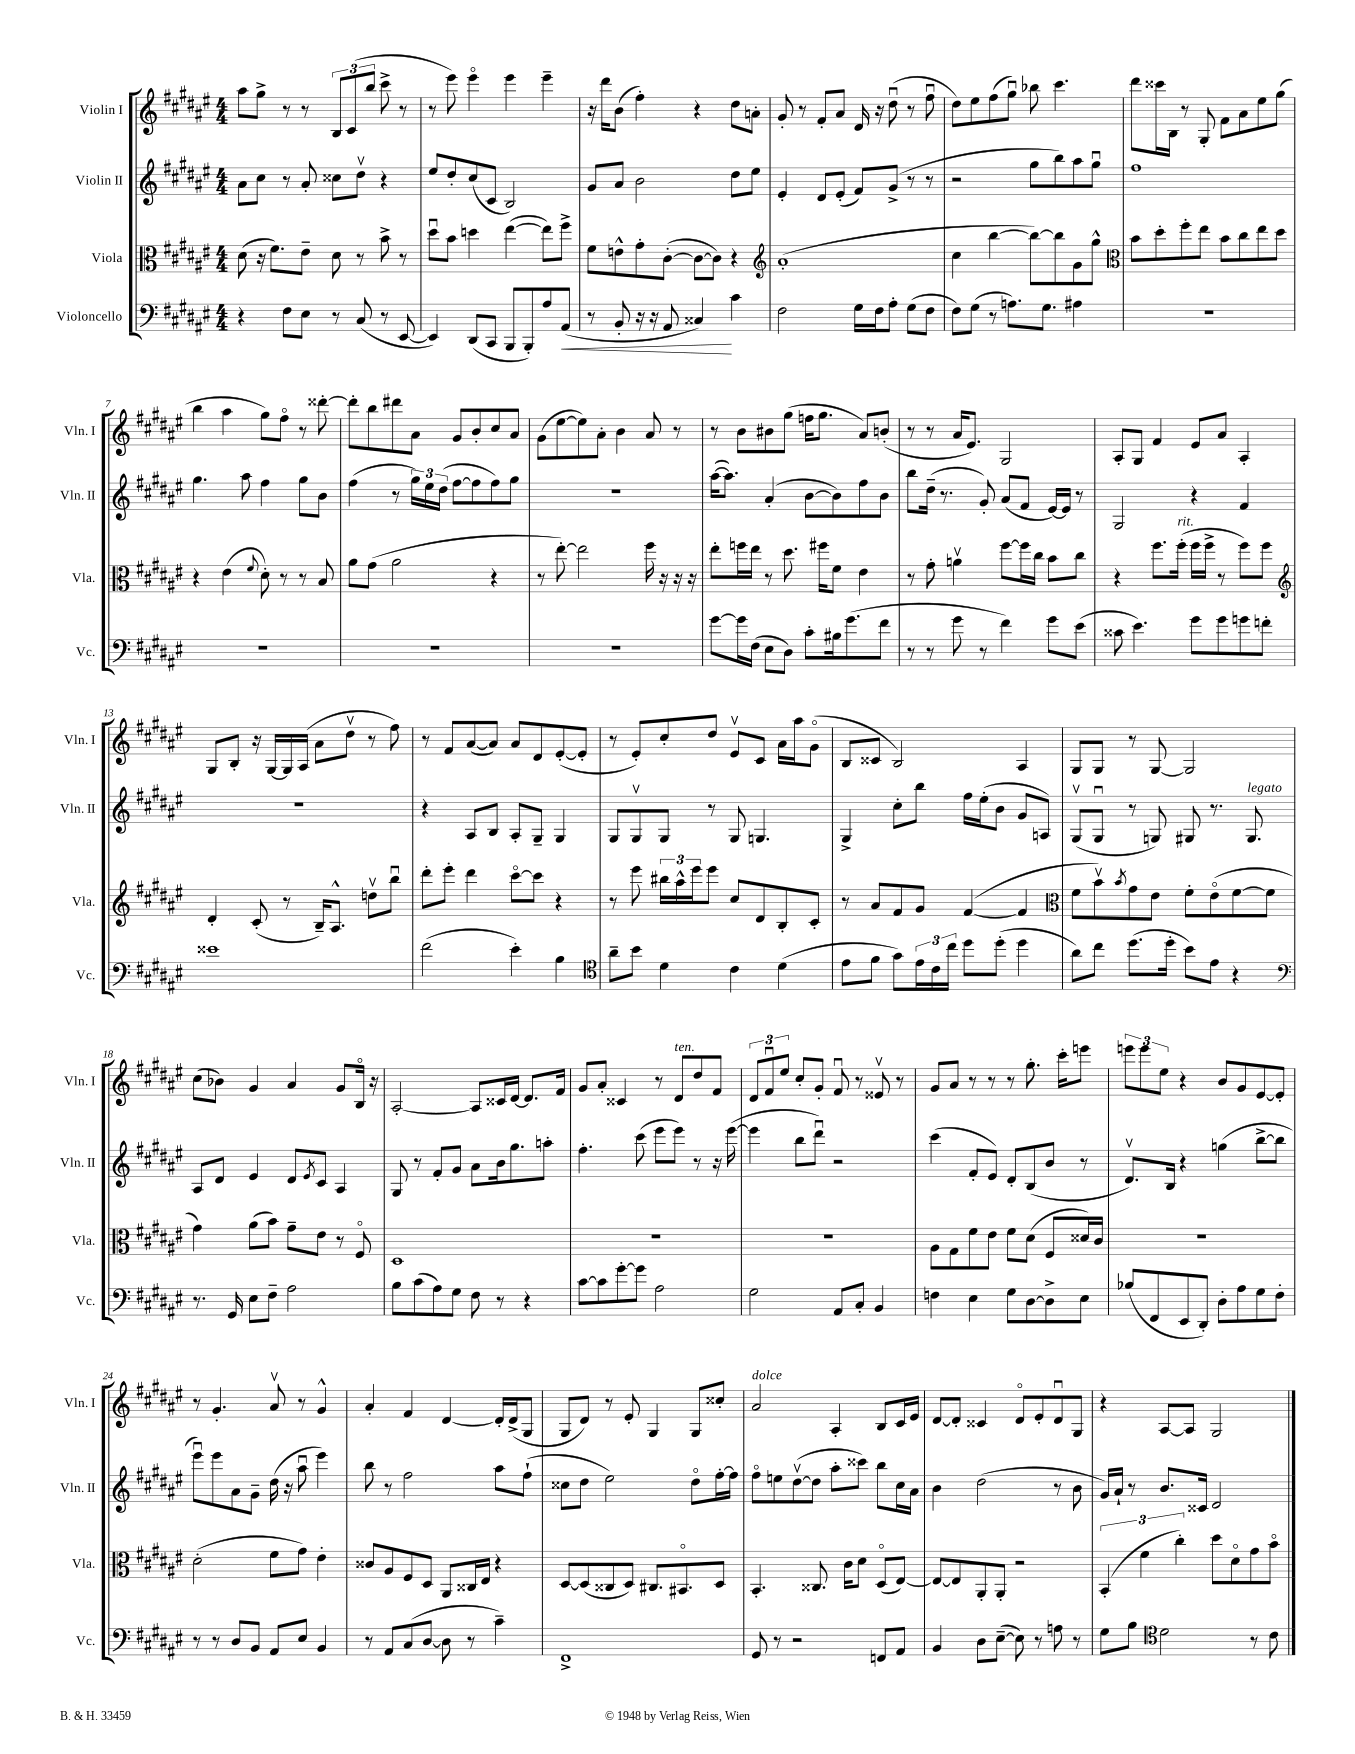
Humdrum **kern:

**kern	**dynam	**kern	**kern	**kern
*part4	*part4	*part3	*part2	*part1
*staff4	*staff4	*staff3	*staff2	*staff1
*I"Violoncello	*	*I"Viola	*I"Violin II	*I"Violin I
*I'Vc.	*	*I'Vla.	*I'Vln. II	*I'Vln. I
*clefF4	*	*clefC3	*clefG2	*clefG2
*k[f#c#g#d#a#e#]	*	*k[f#c#g#d#a#e#]	*k[f#c#g#d#a#e#]	*k[f#c#g#d#a#e#]
*M4/4	*	*M4/4	*M4/4	*M4/4
=1	=1	=1	=1	=1
4r	.	(8d#\	8a#\L	8aa#\L
.	.	16r	8cc#\J	8gg#^\J
.	.	8.f#\L)	.	.
8F#\L	.	.	8r	8r
8E#\J	.	8e#~\J	8a#'/	8r
8r	.	8d#\	8cc##X\L	12B/L
.	.	.	.	(12c#/
(8C#/	.	8r	8dd#v\J	.
.	.	.	.	12bb/J
8r	.	8b^\	4r	8ccc#^\
[8EE#/	.	8r	.	8r
=2	=2	=2	=2	=2
4EE#/])	.	8dd#u\L	8ee#/L	8r
.	.	8b\J	8dd#'/	8eee#\)
(8DD#/L	.	4ddn\	(8cc#/	4eee#\
8CC#/J	.	.	8c#/J	.
8BBB/L	.	([4ee#\	2B/)	4eee#\
8BBB'/)	.	.	.	.
8A#/	.	8ee#\L])	.	4eee#~\
!	!LO:HP:b	!	!	!
(8AA#/J	<	8ff#^\J	.	.
=3	=3	=3	=3	=3
8r	.	8f#\L	8g#/L	16r
.	.	.	.	16ddd#\KL
8BB'/	.	8en^^\	8a#/J	(8b\J
16r	.	8g#'\	2b\	4ff#'\)
16r	.	.	.	.
8AA#/	.	([8c#'\J	.	.
4C##X/)	.	8c#\L_	.	4r
.	.	8c#\J])	.	.
4c#\	[	4r	8dd#\L	8dd#\L
.	.	.	8ee#\J	8an'\J
=4	=4	=4	=4	=4
*	*	*clefG2	*	*
2F#\	.	(1a#'	4e#'/	8g#'/
.	.	.	.	8r
.	.	.	8d#/L	8f#'/L
.	.	.	(8e#'/J	8a#/J
16G#\LL	.	.	8f#/L)	16d#/
16F#\J	.	.	.	16r
8A#'\J	.	.	(8g#^/J	(8dd#u\
(8G#\L	.	.	8r	8r
8F#\J	.	.	8r	8ff#u\
=5	=5	=5	=5	=5
8F#\L)	.	4cc#\	2r	8dd#\L)
(8G#\J	.	.	.	8ee#\
8r	.	[4bb\	.	(8ff#\
8.An\L)	.	.	.	8gg#u\J)
.	.	8bb\L_)	8gg#\L	8bb-X\
8.G#\J	.	.	.	.
.	.	8bb\]	8bb\)	4.ccc#\
4A#X\	.	8g#\	8aa#\	.
.	.	8gg#^^\J	8gg#u\J	.
=6	=6	=6	=6	=6
*	*	*clefC3	*	*
1r	.	8b\L	1ff#	8ddd#\L
.	.	8dd#'\	.	16ccc##X\L
.	.	.	.	16B\JJ
.	.	8ff#'\	.	8r
.	.	8ee#\J	.	8G#'/
.	.	8b\L	.	8f#\L
.	.	8cc#\	.	8a#\
.	.	8ee#\	.	8ee#\
.	.	8dd#\J	.	(8gg#\J
!!LO:LB:g=z
=7	=7	=7	=7	=7
1r	.	4r	4.gg#\	4bb\
.	.	(4e#\	.	4aa#\
.	.	.	8aa#\	.
.	.	8qqf#/	.	.
.	.	8d#'\)	4ff#\	8gg#\L)
.	.	8r	.	8ff#\J
.	.	8r	8gg#\L	8r
.	.	8B/	8b\J	[8ddd##X'\
=8	=8	=8	=8	=8
1r	.	8a#\L	(4ff#\	8ddd##'\L]
.	.	(8g#\J	.	8bb\
.	.	2a#\	8r	8ddd#X\
.	.	.	24gg#\LL)	8a#\J
.	.	.	24ee#\	.
.	.	.	(24dd#\JJ	.
.	.	.	[8ff#\L	8g#/L
.	.	.	8ff#\]	8b'/
.	.	4r	8ff#\)	8cc#/
.	.	.	8gg#\J	8a#/J
=9	=9	=9	=9	=9
1r	.	8r	1r	(8g#\L
.	.	[8ee#'\)	.	[8ee#\
.	.	2ee#\]	.	8ee#\])
.	.	.	.	8a#'\J
.	.	.	.	4b\
.	.	16ff#\	.	8a#/
.	.	16r	.	.
.	.	16r	.	8r
.	.	16r	.	.
=10	=10	=10	=10	=10
[8g#\L	.	8ee#'\L	([16aa#\KL	8r
.	.	.	8.aa#\J])	.
16g#\L]	.	16ffn\L	.	8b\L
(16F#\JJ	.	16ee#\JJ	.	.
8E#\L	.	8r	(4a#'/	8b#X\
8D#\J)	.	8.dd#\	.	(8gg#\J
8c#'\L	.	.	[8b\L	16ffn\KL
.	.	16ff#X\KL	.	8.gg#\J
16B#X\k	.	8f#\J	8b\])	.
(8.g#\	.	.	.	.
.	.	4e#\	8ff#\	8a#/L)
8f#\J	.	.	8b\J	(8bn'/J
=11	=11	=11	=11	=11
8r	.	8r	8bb\L	8r
8r	.	8g#'\	(16dd#~\Jk	8r
.	.	.	8.r	.
8g#\	.	4anv\	.	16a#/KL
.	.	.	.	8.e#/J)
8r	.	.	8g#'/)	.
4f#\)	.	[8ff#\L	(8a#/L	2G#/
.	.	16ff#\L]	8f#/J	.
.	.	16cc#\JJ	.	.
8g#\L	.	8b\L	[16e#/LL)	.
.	.	.	16e#/JJ]	.
(8e#\J	.	8cc#\J	8r	.
=12	=12	=12	=12	=12
8c##X\	.	4r	2G#/	8A#'/L
4.e#\)	.	.	.	8G#/J
.	.	8.ff#\L	.	4f#/
!	!	!LO:TX:a:i:t=rit.	!	!
.	.	(16ff#'\Jk	.	.
8g#\L	.	16ff#\LL	4r	8e#/L
.	.	16ff#^\JJ	.	.
8g#\	.	8r	.	8a#/J
8gn\	.	8ff#\L)	4f#/	4A#'/
8fn'\J	.	8ff#\J	.	.
!!LO:LB:g=z
=13	=13	=13	=13	=13
*	*	*clefG2	*	*
1e##X	.	4d#'/	1r	8G#/L
.	.	.	.	8B'/J
.	.	(8c#'/	.	16r
.	.	.	.	[16G#/LL
.	.	8r	.	16G#/]
.	.	.	.	(16A#/JJ
.	.	16B~/KL)	.	8a#\L
.	.	8.A#^^/J	.	.
.	.	.	.	8dd#v\J
.	.	8ddnv\L	.	8r
.	.	8bbu\J	.	8ff#\)
=14	=14	=14	=14	=14
(2f#\	.	8ddd#'\L	4r	8r
.	.	8eee#'\J	.	8f#/L
.	.	4ddd#\	8A#/L	([8a#/
.	.	.	8B/J	8a#/J])
4e#'\)	.	[8ccc#\L	8A#'/L	8a#/L
.	.	8ccc#\J]	8G#~/J	8d#/
4B\	.	4r	4G#/	([8e#'/
.	.	.	.	8e#'/J]
=15	=15	=15	=15	=15
*clefC4	*	*	*	*
8a#~\L	.	8r	8G#/L	8r
8b\J	.	8eee#\	8G#v/	8e#'/L)
4d#\	.	24bb#X\LL	8G#/J	8cc#'/
.	.	24aa#^^\	.	.
.	.	24eee#\J	.	.
.	.	8eee#\J	8r	8dd#/J
4c#\	.	8cc#/L	8G#/	8e#v/L
.	.	8d#/	4.Gn/	8c#/J
(4d#\	.	8B'/	.	16a#\LL
.	.	.	.	16aa#\J
.	.	8c#'/J	.	(8g#\J
=16	=16	=16	=16	=16
8e#\L	.	8r	4G#^/	8B/L
8f#\J	.	8a#/L	.	8c##X/J
8g#\L)	.	8f#/	8cc#'\L	2B/)
24e#\L	.	8g#/J	8bb\J	.
24c#\	.	.	.	.
24cc#\JJ	.	.	.	.
8dd#\L	.	([4f#/	16ff#\LL	.
.	.	.	(16ee#'\J	.
(8dd#'\J	.	.	8b\J	.
4dd#\	.	4f#/]	8g#/L	4A#/
.	.	.	8An/J)	.
=17	=17	=17	=17	=17
*	*	*clefC3	*	*
8a#\L)	.	8f#\L	(8G#v/L	8G#/L
8cc#\J	.	8bv\)	8G#u/J	8G#/J
.	.	8qb/	.	.
(8.dd#\L	.	8g#\	8r	8r
.	.	8e#\J	8Gn/)	[8G#/
16dd#'\Jk	.	.	.	.
8b\L)	.	8f#'\L	8G#X/	2G#/]
8e#\J	.	(8e#\	8.r	.
4r	.	[8f#\	.	.
!	!	!	!LO:TX:a:i:t=legato	!
.	.	.	8.G#/	.
.	.	8f#\J]	.	.
!!LO:LB:g=z
=18	=18	=18	=18	=18
*clefF4	*	*	*	*
8.r	.	4g#\)	8A#/L	(8cc#\L
.	.	.	8d#/J	8b-X\J)
16GG#/	.	.	.	.
8E#\L	.	(8a#\L	4e#/	4g#/
8F#~\J	.	8b\J)	.	.
2A#\	.	8g#~\L	8d#/L	4a#/
.	.	.	8qe#/	.
.	.	8e#\J	8c#/J	.
.	.	8r	4A#/	8g#/L
.	.	8F#/	.	16B/Jk
.	.	.	.	16r
=19	=19	=19	=19	=19
8B\L	.	1D#	8G#/	[2A#'/
(8c#\	.	.	8r	.
8A#\)	.	.	8f#'/L	.
8G#\J	.	.	8g#/J	.
8F#\	.	.	8a#\L	8A#/L]
8r	.	.	16b\k	16c##X/L
.	.	.	8.gg#\	[16d#/JJ
4r	.	.	.	8.d#/L]
.	.	.	8aan'\J	.
.	.	.	.	16f#/Jk
=20	=20	=20	=20	=20
[8c#\L	.	1r	4.ff#'\	8g#/L
8c#\]	.	.	.	8a#'/J
[8g#'\	.	.	.	4c##X/
8g#\J]	.	.	(8ccc#\	.
2A#\	.	.	8eee#\L	8r
!	!	!	!	!LO:TX:a:i:t=ten.
.	.	.	8eee#\J)	8d#/L
.	.	.	8r	8dd#/
.	.	.	16r	8f#/J
.	.	.	([16eee#\	.
=21	=21	=21	=21	=21
2G#\	.	1r	4eee#\]	12d#/L
.	.	.	.	12f#u/
.	.	.	.	12ee#/J
.	.	.	8bb\L	8cc#'/L
.	.	.	8ddd#u\J)	8g#'/J
8AA#/L	.	.	2r	8f#u/
8C#'/J	.	.	.	8r
4BB/	.	.	.	8e##Xv/
.	.	.	.	8r
=22	=22	=22	=22	=22
4Fn\	.	8A#\L	(4ccc#\	8g#/L
.	.	8G#\	.	8a#/J
4E#\	.	8f#\	8f#'/L	8r
.	.	8e#\J	8e#/J)	8r
8G#\L	.	8f#\L	8d#'/L	8r
[8D#\	.	(8d#\J	(8B/	8.gg#'\
8D#^\]	.	8F#/L	8b/J	.
.	.	.	.	16ccc#'\KL
8E#\J	.	16d##X/L)	8r	8eeen\J
.	.	16c#/JJ	.	.
=23	=23	=23	=23	=23
(8B-X/L	.	1r	8.d#v/L)	12eeen\L
.	.	.	.	12eee\
8FF#/	.	.	.	.
.	.	.	.	12ee#\J
.	.	.	16B/Jk	.
8EE#/	.	.	4r	4r
8DD#'/J)	.	.	.	.
8D#'\L	.	.	(4ggn\	8b/L
8A#\	.	.	.	8g#/
8G#\	.	.	[8bb^\L	[8e#/
8F#'\J	.	.	8bb\J]	8e#'/J]
!!LO:LB:g=z
=24	=24	=24	=24	=24
8r	.	(2d#'\	8eee#u\L)	8r
8r	.	.	8eee#\	4.g#'/
8D#/L	.	.	8a#\	.
8BB/J	.	.	8g#~\J	.
8AA#/L	.	8f#\L	(16dd#\	8a#v/
.	.	.	16r	.
8E#/J	.	8g#\J)	8aa#u\	8r
4BB/	.	4e#'\	4eee#\)	4g#^^/
=25	=25	=25	=25	=25
8r	.	8c##X/L	8bb\	4a#'/
8AA#/L	.	8A#/	8r	.
(8C#/	.	8F#/	2ff#\	4f#/
[8D#/J	.	8D#/J	.	.
8D#\]	.	8AA#/L	.	[4d#/
8r	.	16C##X/L	.	.
.	.	16E#/JJ	.	.
4c#~\)	.	4r	8aa#\L	16d#'/LL]
.	.	.	.	(16d#^/J
.	.	.	(8ff#`\J	8G#/J
=26	=26	=26	=26	=26
1FF#^	.	[8D#/L	8cc##X\L	8G#/L
.	.	(8D#/]	8dd#\J	8d#/J)
.	.	8C##X/	2ee#\)	8r
.	.	8D#/J)	.	8e#'/
.	.	8.C#X/L	.	4G#/
.	.	8.BB#X/	.	.
.	.	.	8dd#\L	8G#/L
.	.	8D#/J	[16ff#'\L	8cc##X'/J
.	.	.	16ff#\JJ]	.
=27	=27	=27	=27	=27
!	!	!	!	!LO:TX:a:i:t=dolce
8GG#/	.	4.BB'/	8ff#\L	2a#/
8r	.	.	8een\	.
2r	.	.	([8dd#v\	.
.	.	8.C##X/	8dd#\J]	.
.	.	.	8aa#'\L	4A#'/
.	.	16c#\KL	.	.
.	.	8d#\J	8ccc##X\J)	.
8FFn/L	.	(8D#/L	8bb\L	8B/L
8AA#/J	.	[8E#/J)	16cc#\L	16c#/L
.	.	.	16a#\JJ	16e#/JJ
=28	=28	=28	=28	=28
4BB/	.	8E#/L_	4b\	[8d#/L
.	.	8E#/]	.	8d#'/J]
8D#\L	.	8AA#'/	(2dd#\	4c##X/
([8E#~\J	.	8AA#'/J	.	.
8E#\])	.	2r	.	8d#/L
8r	.	.	.	8e#'/
8An\	.	.	8r	8d#u/
8r	.	.	8b\	8G#/J
=29	=29	=29	=29	=29
8G#\L	.	(6BB'/	16g#/LL)	4r
.	.	.	16a#`/JJ	.
8B\J	.	.	8r	.
.	.	6f#\	.	.
*clefC4	*	*	*	*
2d#\	.	.	8.b/L	[8A#/L
.	.	6cc#'\)	.	.
.	.	.	.	8A#/J]
.	.	.	16c##X/Jk	.
.	.	8dd#\L	2d#/	2G#/
.	.	8d#\	.	.
8r	.	8g#\	.	.
8c#\	.	8b\J	.	.
==	==	==	==	==
*-	*-	*-	*-	*-
